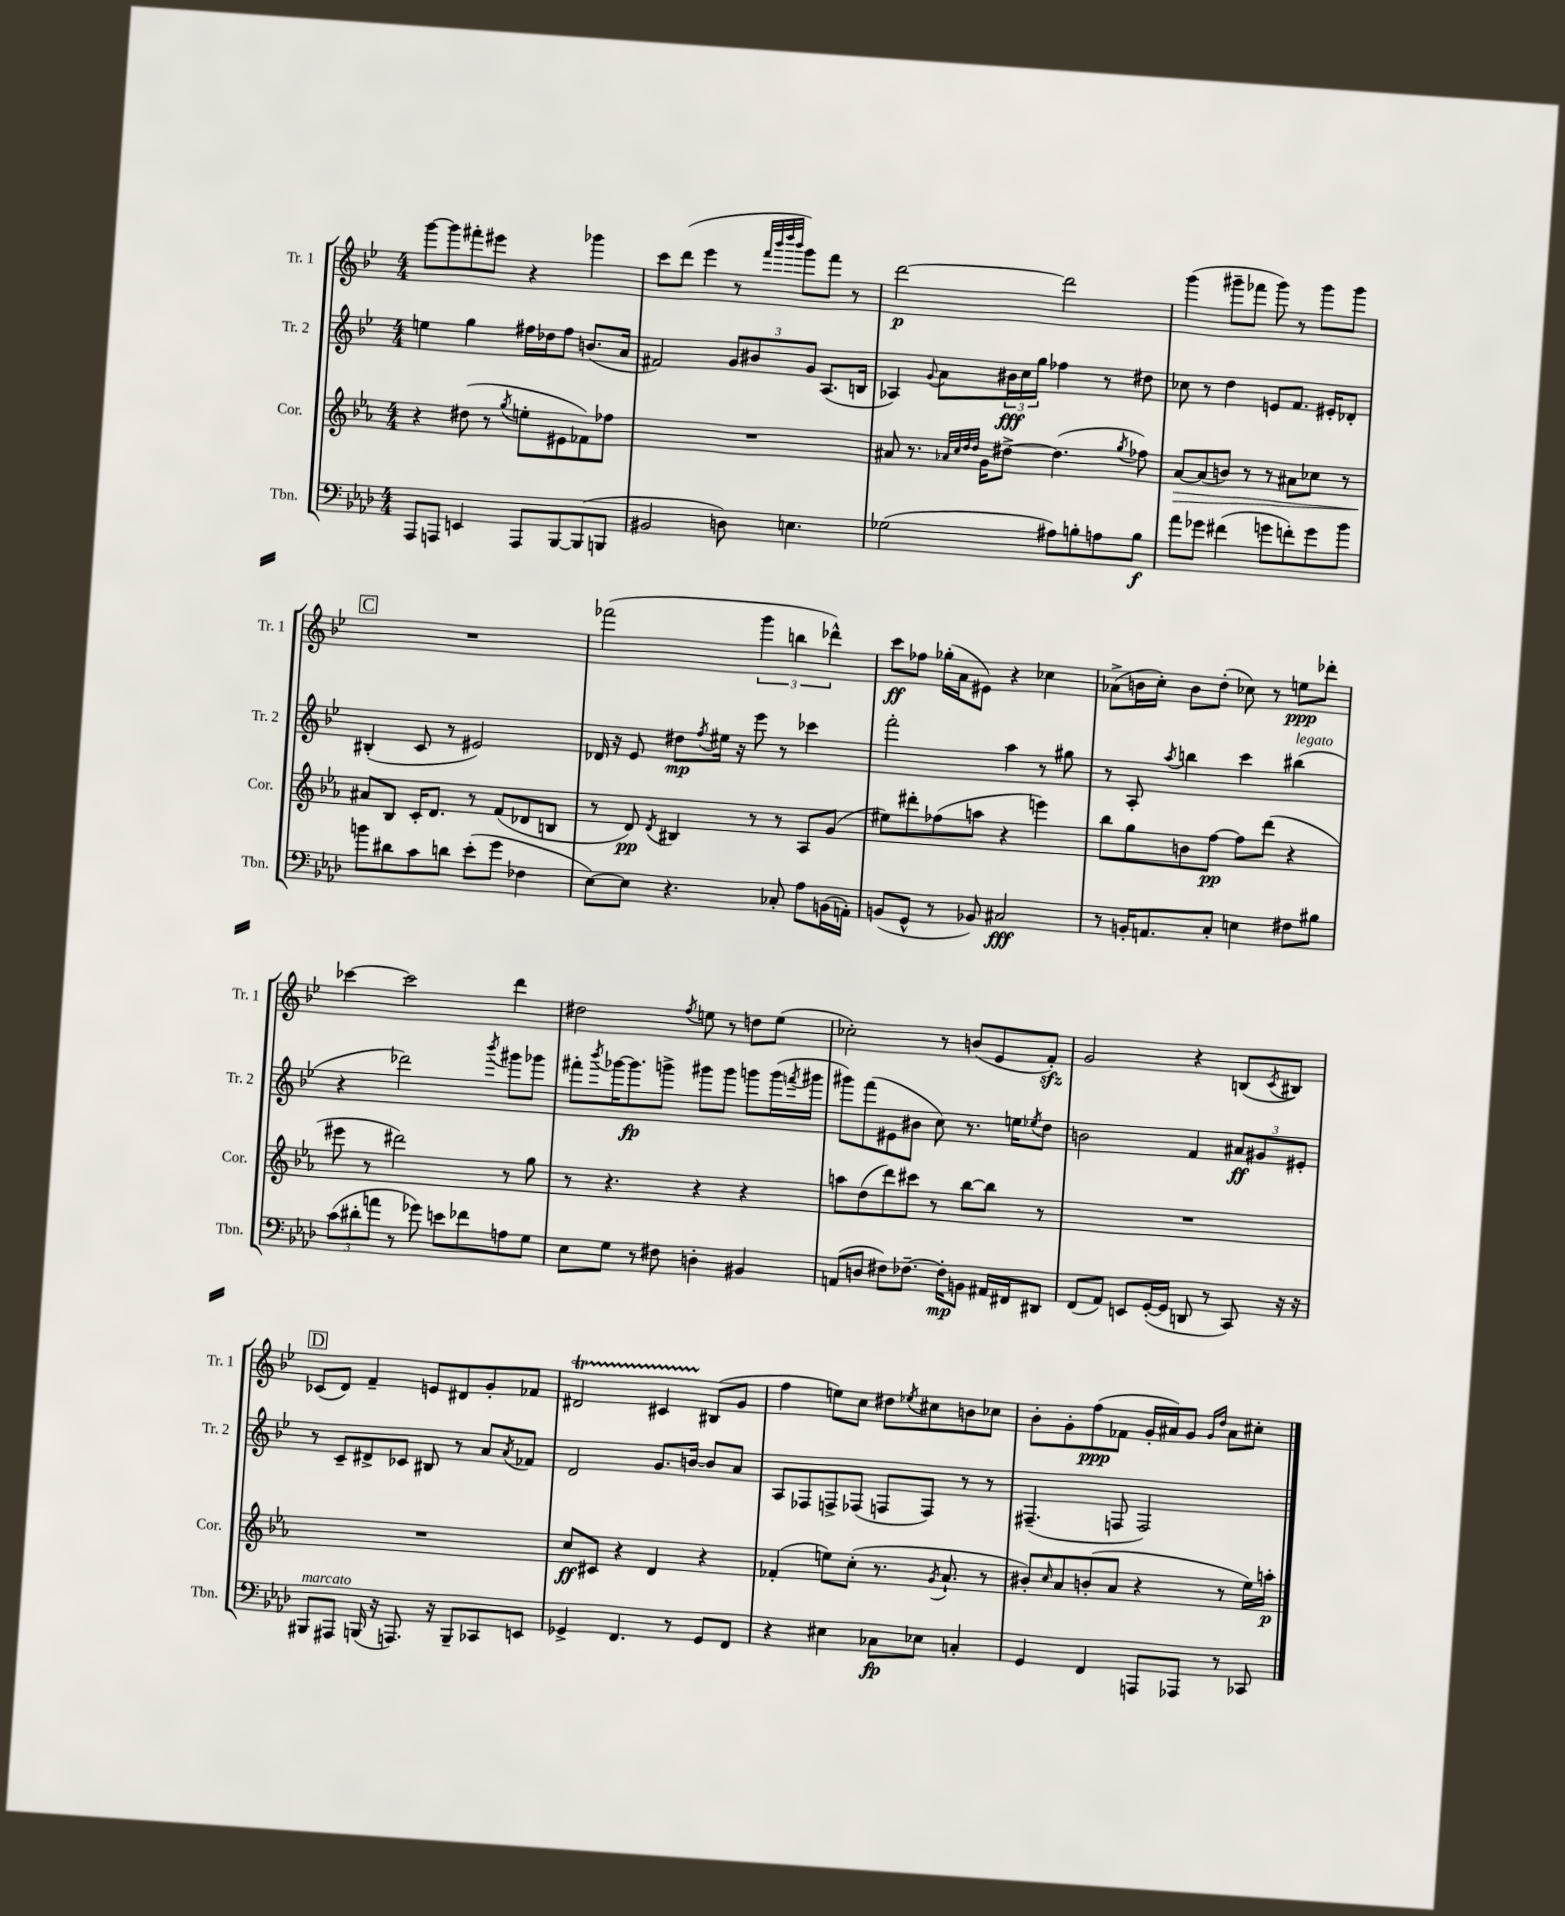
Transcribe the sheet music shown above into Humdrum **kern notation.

**kern	**dynam	**kern	**dynam	**kern	**dynam	**kern	**dynam
*part4	*part4	*part3	*part3	*part2	*part2	*part1	*part1
*staff4	*staff4	*staff3	*staff3	*staff2	*staff2	*staff1	*staff1
*I"Tbn.	*	*I"Cor.	*	*I"Tr. 2	*	*I"Tr. 1	*
*I'Tbn.	*	*I'Cor.	*	*I'Tr. 2	*	*I'Tr. 1	*
*clefF4	*	*clefG2	*	*clefG2	*	*clefG2	*
*k[b-e-a-d-]	*	*k[b-e-a-]	*	*k[b-e-]	*	*k[b-e-]	*
*M4/4	*	*M4/4	*	*M4/4	*	*M4/4	*
=112	=112	=112	=112	=112	=112	=112	=112
8AAA-/L	.	4r	.	4een\	.	[8ggg\L	.
8AAAn/J	.	.	.	.	.	8ggg\]	.
4EEn/	.	(8dd#X\	.	4gg\	.	8fff#X'\	.
.	.	8r	.	.	.	8eee#X\J	.
.	.	8qgg/	.	.	.	.	.
8AAA/L	.	8een'\L	.	16ff#X\LL	.	4r	.
.	.	.	.	16dd-X\J	.	.	.
[8BBB-/	.	8e#X\	.	8ff#\J	.	.	.
(8BBB-/]	.	8f-X\)	.	(8.bn/L	.	4ggg-X\	.
8BBBn/J	.	8ff-X\J	.	.	.	.	.
.	.	.	.	16a/Jk	.	.	.
=113	=113	=113	=113	=113	=113	=113	=113
2BB#X/	.	1r	.	2f#X/)	.	8ccc\L	.
.	.	.	.	.	.	(8ddd\J	.
.	.	.	.	.	.	4eee-\	.
8Dn\)	.	.	.	12g/L	.	8r	.
.	.	.	.	12b#X/	.	.	.
.	.	.	.	.	.	32qqfff/LLL	.
.	.	.	.	.	.	32qqbbb-/	.
.	.	.	.	.	.	32qqdddd/	.
.	.	.	.	.	.	32qqbbb-/JJJ	.
4.En\	.	.	.	.	.	8ggg\L)	.
.	.	.	.	12g/J	.	.	.
.	.	.	.	(8.A/L	.	8fff\J	.
.	.	.	.	.	.	8r	.
.	.	.	.	16Bn/Jk	.	.	.
=114	=114	=114	=114	=114	=114	=114	=114
(2G-X\	.	8a#X/	.	4A-X/)	.	[2ddd\	p
.	.	8.r	.	.	.	.	.
.	.	.	.	8qqg/	.	.	.
.	.	.	.	8a\L	.	.	.
.	.	32qqa-X/LLL	.	.	.	.	.
.	.	32qqcc/	.	.	.	.	.
.	.	32qqdd/	.	.	.	.	.
.	.	32qqdd/JJJ	.	.	.	.	.
.	.	16g\KL	.	.	.	.	.
.	.	[8dd#X^\J	.	24b#X\L	fff	.	.
.	.	.	.	24cc\	.	.	.
.	.	.	.	24gg\JJ	.	.	.
8A#X\L)	.	(4.dd#\]	.	4ff-X\	.	2ddd\]	.
8Bn'\	.	.	.	.	.	.	.
8An\	.	.	.	8r	.	.	.
.	.	8qgg/	.	.	.	.	.
8B\J	f	8ff-X\)	.	8dd#X\	.	.	.
=115	=115	=115	=115	=115	=115	=115	=115
!	!	!	!LO:HP:b	!	!	!	!
8a-\L	.	[8a-/L	>	8cc-X\	.	(4ggg\	.
8g-X\J	.	(8a-/]	.	8r	.	.	.
(4f#X\	.	8bn/J)	.	4dd\	.	8ggg#X~\L	.
.	.	8r	.	.	.	8fff-X\J	.
8gn\L	.	8r	.	8en/L	.	8ggg#\)	.
8fn'\)	.	8a#X\L	.	8.f/J	.	8r	.
8g\	.	8cc-X\J	.	.	.	8ggg#\L	.
.	.	.	.	16e#X'/KL	.	.	.
8b-\J	.	8r	.	8d-X'/J	.	8ggg#\J	.
!!LO:LB:g=z
!!LO:REH:place=s1:t=C
=116	=116	=116	=116	=116	=116	=116	=116
8bn\L	.	8a#X/L	.	(4B#X'/	.	1r	.
8d#X\	.	8B-/J	]	.	.	.	.
8c\	.	16c'/KL	.	8c/	.	.	.
.	.	8.d/J	.	.	.	.	.
8dn\J	.	.	.	8r	.	.	.
(8e-'\L	.	8r	.	2e#X/)	.	.	.
8g\J	.	(8f/L	.	.	.	.	.
4F-X\	.	8d-X/	.	.	.	.	.
.	.	8Bn/J	.	.	.	.	.
=117	=117	=117	=117	=117	=117	=117	=117
[8E-\L)	.	8r	.	16d-X/	.	(2fff-X\	.
.	.	.	.	16r	.	.	.
8E-\J]	.	8d/)	pp	8e-/	.	.	.
.	.	8qd/	.	.	.	.	.
4.r	.	4B#X/	.	8dd#X\L	mp	.	.
.	.	.	.	8qff/	.	.	.
.	.	.	.	16ee#X\Jk	.	.	.
.	.	.	.	16r	.	.	.
.	.	8r	.	8eee-\	.	6ggg\	.
8C-X'/	.	8r	.	8r	.	.	.
.	.	.	.	.	.	6bbn\	.
8A-\L	.	8A-/L	.	4ccc-X\	.	.	.
.	.	.	.	.	.	6ddd-X^^\)	.
(16BBn\L	.	(8g/J	.	.	.	.	.
16AAn'\JJ)	.	.	.	.	.	.	.
=118	=118	=118	=118	=118	=118	=118	=118
(8BBn/L	.	8ee#X\L)	.	2fff'\	.	8ccc\L	ff
8GG^^/J	.	8ddd#X'\	.	.	.	8ff-X\J	.
8r	.	(8ff-X\	.	.	.	(16gg-X'\LL	.
.	.	.	.	.	.	16a\J	.
8BB-X/)	.	8aan\J	.	.	.	8e#X\J)	.
2C#X/	fff	4r	.	4aa\	.	4r	.
.	.	4eeen\)	.	8r	.	4cc-X\	.
.	.	.	.	8gg#X\	.	.	.
=119	=119	=119	=119	=119	=119	=119	=119
8r	.	8bb-\L	.	8r	.	(8a-X^\L	.
16BBn'/KL	.	8gg\	.	8A'/	.	16bn\L	.
8.AAn/	.	.	.	.	.	16cc'\JJ)	.
.	.	.	.	8qaa/	.	.	.
.	.	8bn\	.	4bbn\	.	8b\L	.
8C'/J	.	[8ff\J	pp	.	.	(8dd'\J	.
4En\	.	8ff\L]	.	4ccc\	.	8cc-X\)	.
.	.	(8ddd\J	.	.	.	8r	.
!	!	!	!	!LO:TX:a:i:t=legato	!	!	!
8F#X\L	.	4r	.	(4bb#X\	.	8een\L	ppp
8B#X\J	.	.	.	.	.	8ddd-X'\J	.
!!LO:LB:g=z
=120	=120	=120	=120	=120	=120	=120	=120
(12c\L	.	8eee#X\	.	4r	.	[4ccc-X\	.
12d#X'\	.	.	.	.	.	.	.
.	.	8r	.	.	.	.	.
12an\J	.	.	.	.	.	.	.
8r	.	2ddd#X\)	.	2ddd-X\)	.	2ccc-\]	.
8g-X\)	.	.	.	.	.	.	.
8en\L	.	.	.	.	.	.	.
8f-X\	.	.	.	.	.	.	.
.	.	.	.	8qbbb-/	.	.	.
8An\	.	8r	.	8ggg#X\L	.	4ddd\	.
8G\J	.	8gg\	.	8ggg-X\J	.	.	.
=121	=121	=121	=121	=121	=121	=121	=121
8E-\L	.	8r	.	8fff#X'\L	.	2dd#X\	.
.	.	.	.	8qbbb-/	.	.	.
8G\J	.	4.r	.	[16ggg-X\K	.	.	.
.	.	.	.	8.ggg-\]	fp	.	.
8r	.	.	.	.	.	.	.
8F#X\	.	.	.	8gggn^\J	.	.	.
.	.	.	.	.	.	8qff/	.
4Dn'\	.	4r	.	8ggg#X\L	.	8een\	.
.	.	.	.	8ggg#\J	.	8r	.
4BB#X/	.	4r	.	8gggn\L	.	8ddn\L	.
.	.	.	.	(16ggg\L	.	(8ee\J	.
.	.	.	.	8qfffn/	.	.	.
.	.	.	.	16ggg#X\JJ	.	.	.
=122	=122	=122	=122	=122	=122	=122	=122
(8AAn/L	.	8aan\L	.	8ggg#X\L)	.	2cc-X'\)	.
8Dn/J	.	(8dd\	.	(8fff\	.	.	.
8F#X\L)	.	8ddd\)	.	8e#X\	.	.	.
[8.F-X~\J	.	8ccc#X\J	.	8b#X\J	.	.	.
.	.	8r	.	8cc\)	.	8r	.
16F-'\KL]	mp	.	.	.	.	.	.
8BBn\J	.	[8bb-\L	.	8.r	.	(8bn/L	.
16AA#X/LL	.	8bb-\J]	.	.	.	8e-/	.
16FF#X/J	.	.	.	16een\KL	.	.	.
.	.	.	.	8qee-X/	.	.	.
8DD#X/J	.	8r	.	8dd\J	.	8fzz'/J)	.
=123	=123	=123	=123	=123	=123	=123	=123
(8FF/L	.	1r	.	2bn\	.	2g/	.
8AA-/J)	.	.	.	.	.	.	.
8EEn/L	.	.	.	.	.	.	.
([16GG'/L	.	.	.	.	.	.	.
16GG/JJ]	.	.	.	.	.	.	.
8DDn/	.	.	.	4f/	.	4r	.
8r	.	.	.	.	.	.	.
8CC/)	.	.	.	12a#X/L	ff	(8Bn/L	.
.	.	.	.	12g#X/	.	.	.
.	.	.	.	.	.	8qc/	.
16r	.	.	.	.	.	8B#X/J)	.
.	.	.	.	12e#X'/J	.	.	.
16r	.	.	.	.	.	.	.
!!LO:LB:g=z
!!LO:REH:place=s1:t=D
=124	=124	=124	=124	=124	=124	=124	=124
!LO:TX:a:i:t=marcato	!	!	!	!	!	!	!
8BBB#X/L	.	1r	.	8r	.	(8c-X/L	.
8AAA#X/J	.	.	.	8c~/L	.	8d/J)	.
(16BBBn/	.	.	.	8d#X^/	.	4f~/	.
16r	.	.	.	.	.	.	.
8.AAAn/)	.	.	.	8c-X/J	.	.	.
.	.	.	.	8B#X/	.	8en/L	.
16r	.	.	.	.	.	.	.
8BBB~/L	.	.	.	8r	.	8d#X/	.
8CC-X/	.	.	.	8a/L	.	8g'/	.
.	.	.	.	8qa/	.	.	.
8EEn/J	.	.	.	8f-X/J	.	8f-X/J	.
=125	=125	=125	=125	=125	=125	=125	=125
4GG-X^/	.	8cc/L	ff	2d/	.	2d#Xt/	.
.	.	8c#X/J	.	.	.	.	.
4.FF/	.	4r	.	.	.	.	.
.	.	4d/	.	8.g/L	.	4c#XTTT/	.
8r	.	.	.	.	.	.	.
.	.	.	.	[16bn/Jk	.	.	.
8GG-/L	.	4r	.	8b/L]	.	(8B#X/L	.
8FF/J	.	.	.	8a/J	.	8g/J	.
=126	=126	=126	=126	=126	=126	=126	=126
4r	.	(4f-X'/	.	8A/L	.	4ff\	.
.	.	.	.	8F-X/	.	.	.
4E#X\	.	8een\L)	.	8Fn^/	.	8een\L)	.
.	.	(8cc'\J	.	(8F-X/J	.	8cc\J	.
8C-X\L	fp	8.r	.	8Fn/L	.	8dd#X\L	.
.	.	.	.	.	.	8qee-X/	.
8E-X\J	.	.	.	8F/J)	.	8cc#X\	.
.	.	8qg/	.	.	.	.	.
.	.	8.a-`/	.	.	.	.	.
4Cn'/	.	.	.	8r	.	8bn\	.
.	.	8r	.	8r	.	8cc-X\J	.
=127	=127	=127	=127	=127	=127	=127	=127
4GG/	.	8b#X'/L)	.	(4.F#X~/	.	8b-'\L	.
.	.	16qqcc/	.	.	.	.	.
.	.	8a-/	.	.	.	8g'\	.
4FF/	.	(8bn'/	.	.	.	(8ff\	ppp
.	.	8a-/J	.	8Fn/	.	8f-X\J	.
8AAAn/L	.	4r	.	2F/)	.	16g'/LL	.
.	.	.	.	.	.	16a#X/J)	.
8AAA-X/J	.	.	.	.	.	8g/J	.
.	.	.	.	.	.	16qqg/LL	.
.	.	.	.	.	.	16qqdd/JJ	.
8r	.	8r	.	.	.	8a#\L	.
8CC-X/	.	16ee-\LL)	.	.	.	8cc#X'\J	.
.	.	16aan'\JJ	p	.	.	.	.
==	==	==	==	==	==	==	==
*-	*-	*-	*-	*-	*-	*-	*-
